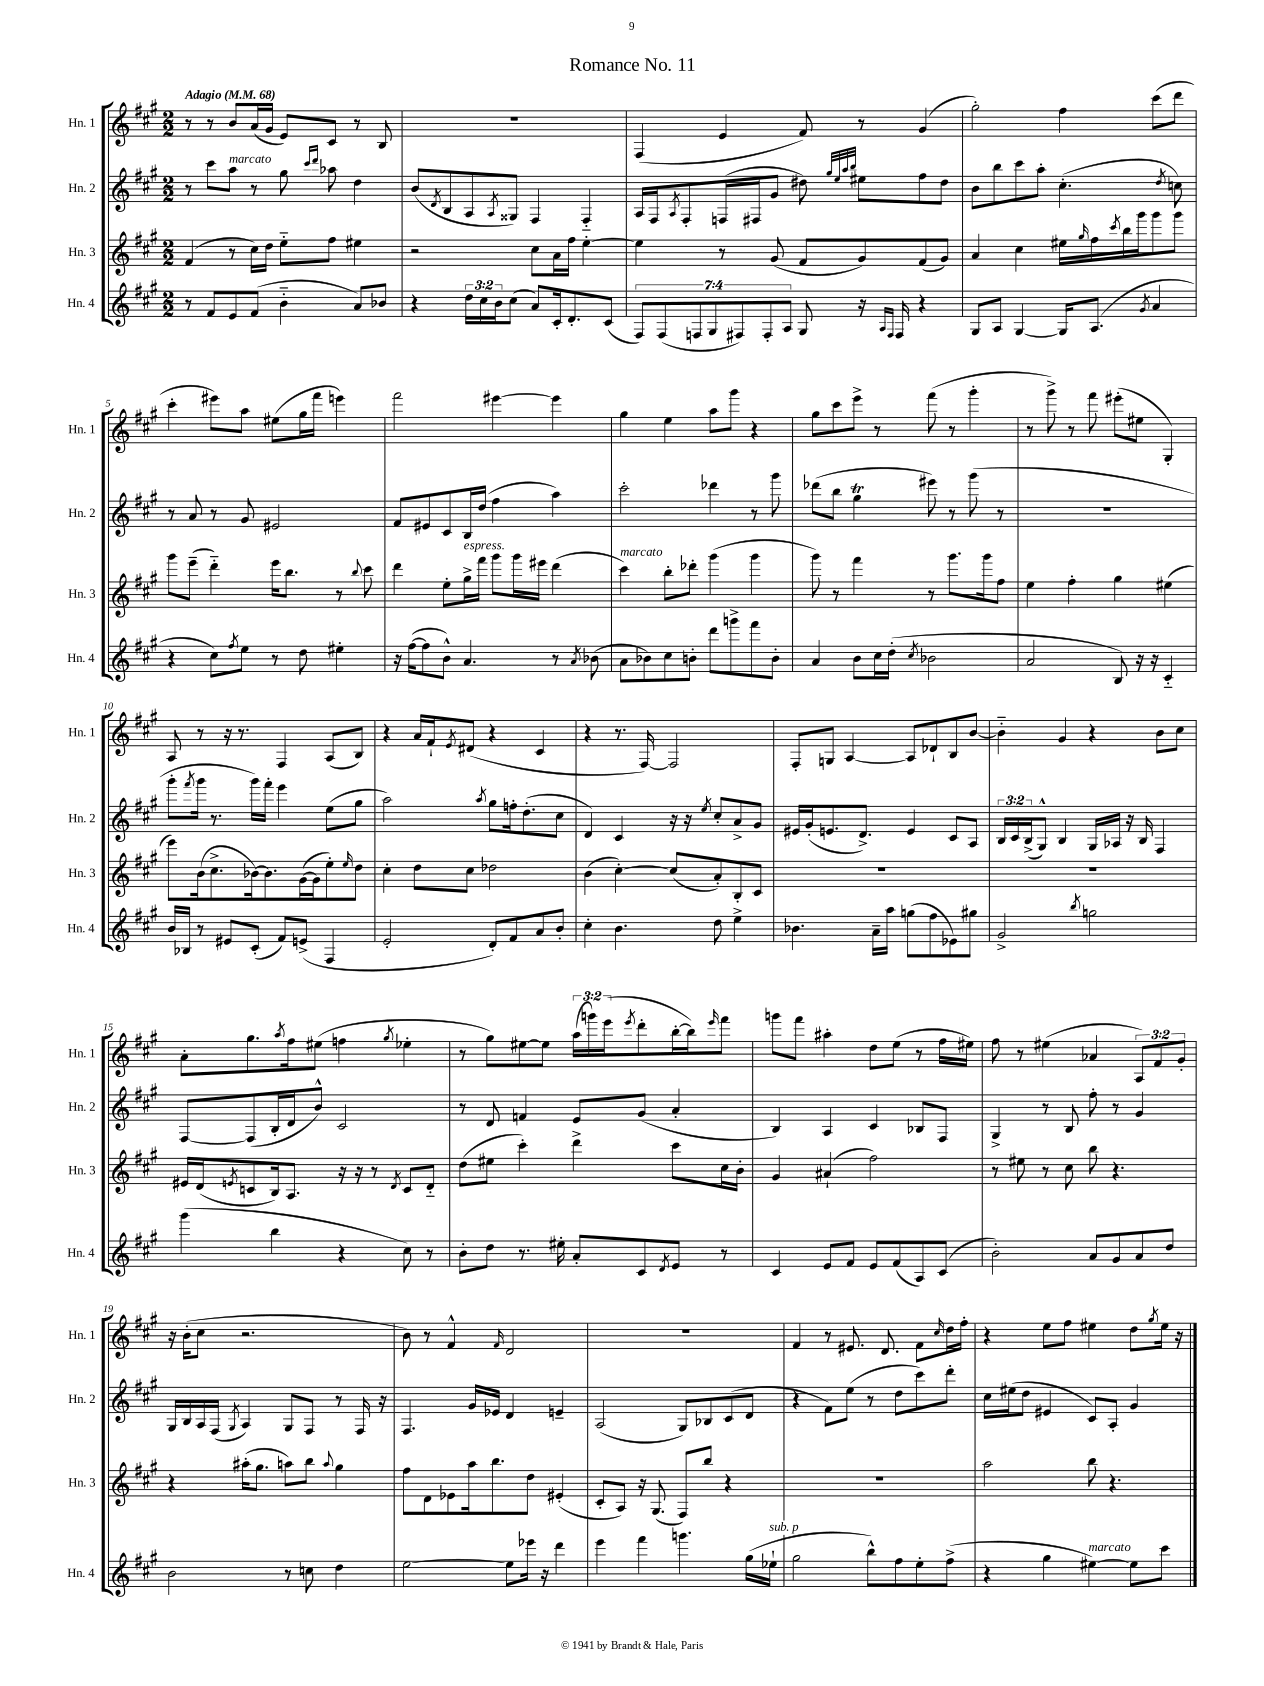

**kern	**kern	**kern	**kern
*part4	*part3	*part2	*part1
*staff4	*staff3	*staff2	*staff1
*I"Hn. 4	*I"Hn. 3	*I"Hn. 2	*I"Hn. 1
*I'Hn. 4	*I'Hn. 3	*I'Hn. 2	*I'Hn. 1
*clefG2	*clefG2	*clefG2	*clefG2
*k[f#c#g#]	*k[f#c#g#]	*k[f#c#g#]	*k[f#c#g#]
*M2/2	*M2/2	*M2/2	*M2/2
*MM68	*MM68	*MM68	*MM68
=1	=1	=1	=1
!	!	!	!LO:TX:a:B:t=Adagio
8r	(4f#/	8r	8r
8f#/L	.	8ccc#\L	8r
!	!	!LO:TX:a:i:t=marcato	!
8e/	8r	8aa\J	8b/L
(8f#/J	16cc#\LL)	8r	(16a/L
.	16dd\JJ	.	16g#/JJ
4b\	8ee\L	8gg#\	8e/L)
.	.	16qqccc#/LL	.
.	.	16qqddd/JJ	.
.	8ff#\J	8aa-X\	8c#/J
8a/L)	4ee#X\	4dd\	8r
8b-X/J	.	.	8B/
=2	=2	=2	=2
4r	2r	(8b/L	1r
.	.	8qd/	.
.	.	8B/	.
24dd\LL	.	8A/	.
24cc#\	.	.	.
24b\J	.	.	.
.	.	8qA/	.
(8cc#\J	.	8G##X/J)	.
8a/L)	8cc#\L	4F#/	.
16c#'/k	16a\L	.	.
8.d'/	16ff#\JJ	.	.
.	[4ee'\	4F#/	.
(8c#/J	.	.	.
=3	=3	=3	=3
14F#/L)	4ee\]	16A/LL	(4F#/
.	.	16F#/J	.
(14F#/	.	.	.
.	.	8qA/	.
.	.	8F#'/	.
14Fn/	.	.	.
14G#/	.	.	.
.	8r	(16Fn/L	4e/
14F#X/)	.	.	.
.	.	16F#X/J	.
14F#'/	.	.	.
.	(8g#/	8g#/J	.
14A/J	.	.	.
8G#/	8f#/L	8dd#X\)	8f#/)
.	.	32qqgg#/LLL	.
.	.	32qqee/	.
.	.	32qqaa/	.
.	.	32qqbb/JJJ	.
16r	8g#/)	8ee#X\L	8r
16qqA/LL	.	.	.
16qqF#/JJ	.	.	.
16F#/	.	.	.
4r	(8f#/	8ff#\	(4g#/
.	8g#/J)	8dd#\J	.
=4	=4	=4	=4
8G#/L	4a/	8b\L	2gg#'\)
8A/J	.	8bb\	.
[4G#/	4cc#\	8ccc#\	.
.	.	8aa'\J	.
16G#/KL]	16ee#X\LL	(4.cc#'\	4ff#\
.	16qqgg#/	.	.
(8.A/J	16ff#\	.	.
.	8qccc#/	.	.
.	16bb\	.	.
.	16ggg#\J	.	.
8qg#/	.	.	.
4a/	8ggg#\	.	(8ccc#\L
.	.	8qdd/	.
.	8ggg#\J	8ccn\)	8ddd\J
!!LO:LB:g=z
=5	=5	=5	=5
4r	8ggg#\L	8r	4ccc#'\
.	(8eee~\J	8a/	.
8cc#\L)	4ddd\)	8r	8eee#X\L)
8qff#/	.	.	.
8ee\J	.	8g#/	8aa\J
8r	16eee\KL	2e#X/	(8ee#X\L
.	8.bb\J	.	.
8dd\	.	.	16gg#\L
.	.	.	16fff#\JJ
4ee#X'\	8r	.	4eeen\)
.	8qqbb/	.	.
.	8ccc#\	.	.
=6	=6	=6	=6
16r	4ddd\	8f#/L	2fff#\
([16ff#\KL	.	.	.
8ff#\]	.	8e#X/	.
8b^^\J)	8ee'\L	8c#/	.
!	!LO:TX:a:i:t=espress.	!	!
4.a/	16gg#^\L	16B/L	.
.	16fff#\JJ	(16dd/JJ	.
.	8ggg#\L	4ff#\	[4eee#X\
.	16ggg#\L	.	.
.	16eee#X\JJ	.	.
8r	(4ddd\	4aa\)	4eee#\]
8qa/	.	.	.
(8b-X\	.	.	.
=7	=7	=7	=7
!	!LO:TX:a:i:t=marcato	!	!
8a\L	4ccc#\)	2ccc#'\	4gg#\
8b-X\)	.	.	.
8cc#\	8bb'\L	.	4ee\
8bn'\J	8ddd-X'\J	.	.
8ddd\L	(4ggg#\	4ddd-X\	8aa\L
8gggn^\	.	.	8ggg#\J
8fff#\	4ggg#\	8r	4r
8b'\J	.	8ggg#\	.
=8	=8	=8	=8
4a/	8ggg#\)	(8ddd-X\L	8gg#\L
.	8r	8bb\J	8ccc#\
8b\L	4fff#\	4gg#t\	8eee^\J
16cc#\L	.	.	8r
(16dd'\JJ	.	.	.
8qcc#/	.	.	.
2b-X\	8r	8eee#X\)	(8fff#\
.	8.ggg#\L	8r	8r
.	.	(8ggg#\	4ggg#'\
.	16ggg#\k	.	.
.	8ff#\J	8r	.
=9	=9	=9	=9
2a/	4ee\	1r	8r
.	.	.	8ggg#^\)
.	4ff#'\	.	8r
.	.	.	8fff#\
8B/)	4gg#\	.	(8eee#X'\L
16r	.	.	8ee#X\J
16r	.	.	.
4c#/	(4ee#X\	.	4G#'/)
!!LO:LB:g=z
=10	=10	=10	=10
16b/LL	8eee\L)	8ggg#'\L	8A/
16B-X/JJ	.	.	.
.	.	8qfff#/	.
8r	(16b\k	16ggg#\Jk	8r
.	8.cc#^\	8.r	.
8e#X/L	.	.	16r
.	.	.	8.r
(8c#'/J	[16b-X\k)	16ggg#\LL)	.
.	8.b-\]	16fff#'\JJ	.
8f#/L)	.	4eee\	4F#/
(8en^/J	([16g#\L	.	.
.	16g#\J]	.	.
4F#/	8ee'\)	(8ee\L	(8A/L
.	16qqee/	.	.
.	8dd\J	8gg#\J	8B/J)
=11	=11	=11	=11
2e'/	4cc#'\	2aa\)	4r
.	8dd\L	.	16a/LL
.	.	.	16f#`/J
.	.	.	8qe/
.	8cc#\J	.	(8d#X/J
.	.	8qaa/	.
8d'/L)	2dd-X\	8gg#\L	4r
8f#/	.	16ffn'\k	.
.	.	(8.dd'\	.
8a/	.	.	4c#/
8b'/J	.	8cc#\J	.
=12	=12	=12	=12
4cc#'\	(4b\	4d/)	4r
4.b\	[4cc#'\)	4c#/	8.r
.	.	.	[16F#/)
.	(8cc#/L]	16r	2F#/]
.	.	16r	.
.	.	8qee/	.
8dd\	8a'/)	8cc#'/L	.
4ee^\	8B'/	8a^/	.
.	8c#/J	8g#/J	.
=13	=13	=13	=13
4.b-X\	1r	16e#X/LL	8F#'/L
.	.	(16g#'/J	.
.	.	8.en/	8Gn/J
.	.	.	[4A/
.	.	8.d^/J)	.
16a~\LL	.	.	.
16aa\JJ	.	.	.
(8ggn\L	.	4e/	8A/L]
8ff#\	.	.	8d-X`/
8e-X\)	.	8c#/L	8B/
8gg#X\J	.	8A/J	[8b/J
=14	=14	=14	=14
2g#^/	1r	24B/LL	4b\]
.	.	24c#/	.
.	.	(24B^/J	.
.	.	8G#^^/J)	.
.	.	4B/	4g#/
8qbb/	.	.	.
2ggn\	.	16G#/LL	4r
.	.	16A-X/JJ	.
.	.	16r	.
.	.	16B/	.
.	.	4F#/	8b\L
.	.	.	8cc#\J
!!LO:LB:g=z
=15	=15	=15	=15
(4ggg#\	16e#X/LL	[8F#/L	8a'\L
.	(16d/J	.	.
.	8qen/	.	.
.	8cn/	(8F#/]	8.gg#\
4bb\	16B/k)	16B'/L	.
.	.	.	8qaa/
.	8.A/J	16d/J	16ff#\k
.	.	8b^^/J)	(8ee#X\J
4r	16r	2c#/	4ffn\
.	16r	.	.
.	8r	.	.
.	8qd/	.	8qgg#/
8cc#\)	8c/L	.	4ee-X'\
8r	8d/J	.	.
=16	=16	=16	=16
8b'\L	(8dd\L	8r	8r
8dd\J	8ee#X\J	8d/	8gg#\L)
8.r	4ccc#'\)	4fn/	[8ee#X\
.	.	.	8ee#\J]
16ee#X'\	.	.	.
8a'/L	4ddd^\	8e/L	(24aa\LL
.	.	.	24gggn\)
.	.	.	(24eee\J
.	.	.	8qeee/
8c#/	.	(8g#/J	8ddd'\
8qd/	.	.	.
8e/J	8ccc#\L	4a'/	[16bb'\L
.	.	.	16bb\J])
.	.	.	16qqeee/
8r	16cc#\L	.	8fff#\J
.	16b'\JJ	.	.
=17	=17	=17	=17
4c#/	4g#/	4B/)	8gggn\L
.	.	.	8fff#\J
8e/L	(4a#X`/	4A/	4aa#X'\
8f#/J	.	.	.
8e/L	2ff#\)	4c#/	8dd\L
(8f#/	.	.	(8ee\J
8A/)	.	8B-X/L	8r
(8c#/J	.	8F#/J	16ff#\LL
.	.	.	16ee#X\JJ)
=18	=18	=18	=18
2b'\)	8r	4G#^/	8ff#\
.	8ee#X\	.	8r
.	8r	8r	(4ee#X\
.	8cc#\	8B/	.
8a/L	8bb\	8ff#'\	4a-X/
8g#/	4.r	8r	.
8a/	.	4g#/	12A/L)
.	.	.	12f#/
8dd/J	.	.	.
.	.	.	12g#'/J
!!LO:LB:g=z
=19	=19	=19	=19
2b\	4r	16G#/LL	16r
.	.	16B/	(16b'\KL
.	.	16A/	8cc#\J
.	.	(16F#/JJ	.
.	.	8qG#/	.
.	(16aa#X'\KL	4A/)	2.r
.	8.gg#\J	.	.
8r	8aan\L)	8G#/L	.
8ccn\	8bb\J	8F#/J	.
.	8qqaa/	.	.
4dd\	4gg#\	8r	.
.	.	16F#/	.
.	.	16r	.
=20	=20	=20	=20
[2ee\	8ff#\L	4.F#/	8b\)
.	8d\	.	8r
.	8e-X\	.	4f#^^/
.	16aa\k	16g#/LL	.
.	8.bb\	16e-X/JJ	.
.	.	.	16qqf#/
8ee\L]	.	4d/	2d/
16eee-X\Jk	8dd\J	.	.
16r	.	.	.
4ddd\	(4e#X'/	4en~/	.
=21	=21	=21	=21
4eee\	8c#'/L	(2A/	1r
.	8A/J)	.	.
4fff#\	16r	.	.
.	(8.G#/	.	.
4.gggn\	8F#/L)	8G#/L)	.
.	8bb/J	8B-X/	.
.	4r	(8c#/	.
(16gg#\LL	.	8d/J	.
!LO:TX:a:i:t=sub. p	!	!	!
16ee-X`\JJ	.	.	.
=22	=22	=22	=22
2gg#\	1r	4r	4f#/
.	.	8f#\L)	8r
.	.	(8ee\J	8.e#X/
8bb^^\L)	.	8r	.
.	.	.	8.d/
8ff#\	.	8dd\L	.
8ee'\	.	8ccc#\)	8f#\L
.	.	.	16qqcc#/
(8ff#^\J	.	8ddd'\J	16dd\L
.	.	.	16ff#'\JJ
=23	=23	=23	=23
4r	2aa\	16cc#\LL	4r
.	.	(16ee#X\J	.
.	.	8dd\J	.
4gg#\	.	4e#X/	8ee\L
.	.	.	8ff#\J
!LO:TX:a:i:t=marcato	!	!	!
[4ee#X\)	8bb\	8c#/L)	4ee#X\
.	4.r	8A'/J	.
8ee#\L]	.	4g#/	8dd\L
.	.	.	8qgg#/
8ccc#\J	.	.	16ee#\Jk
.	.	.	16r
==	==	==	==
*-	*-	*-	*-
